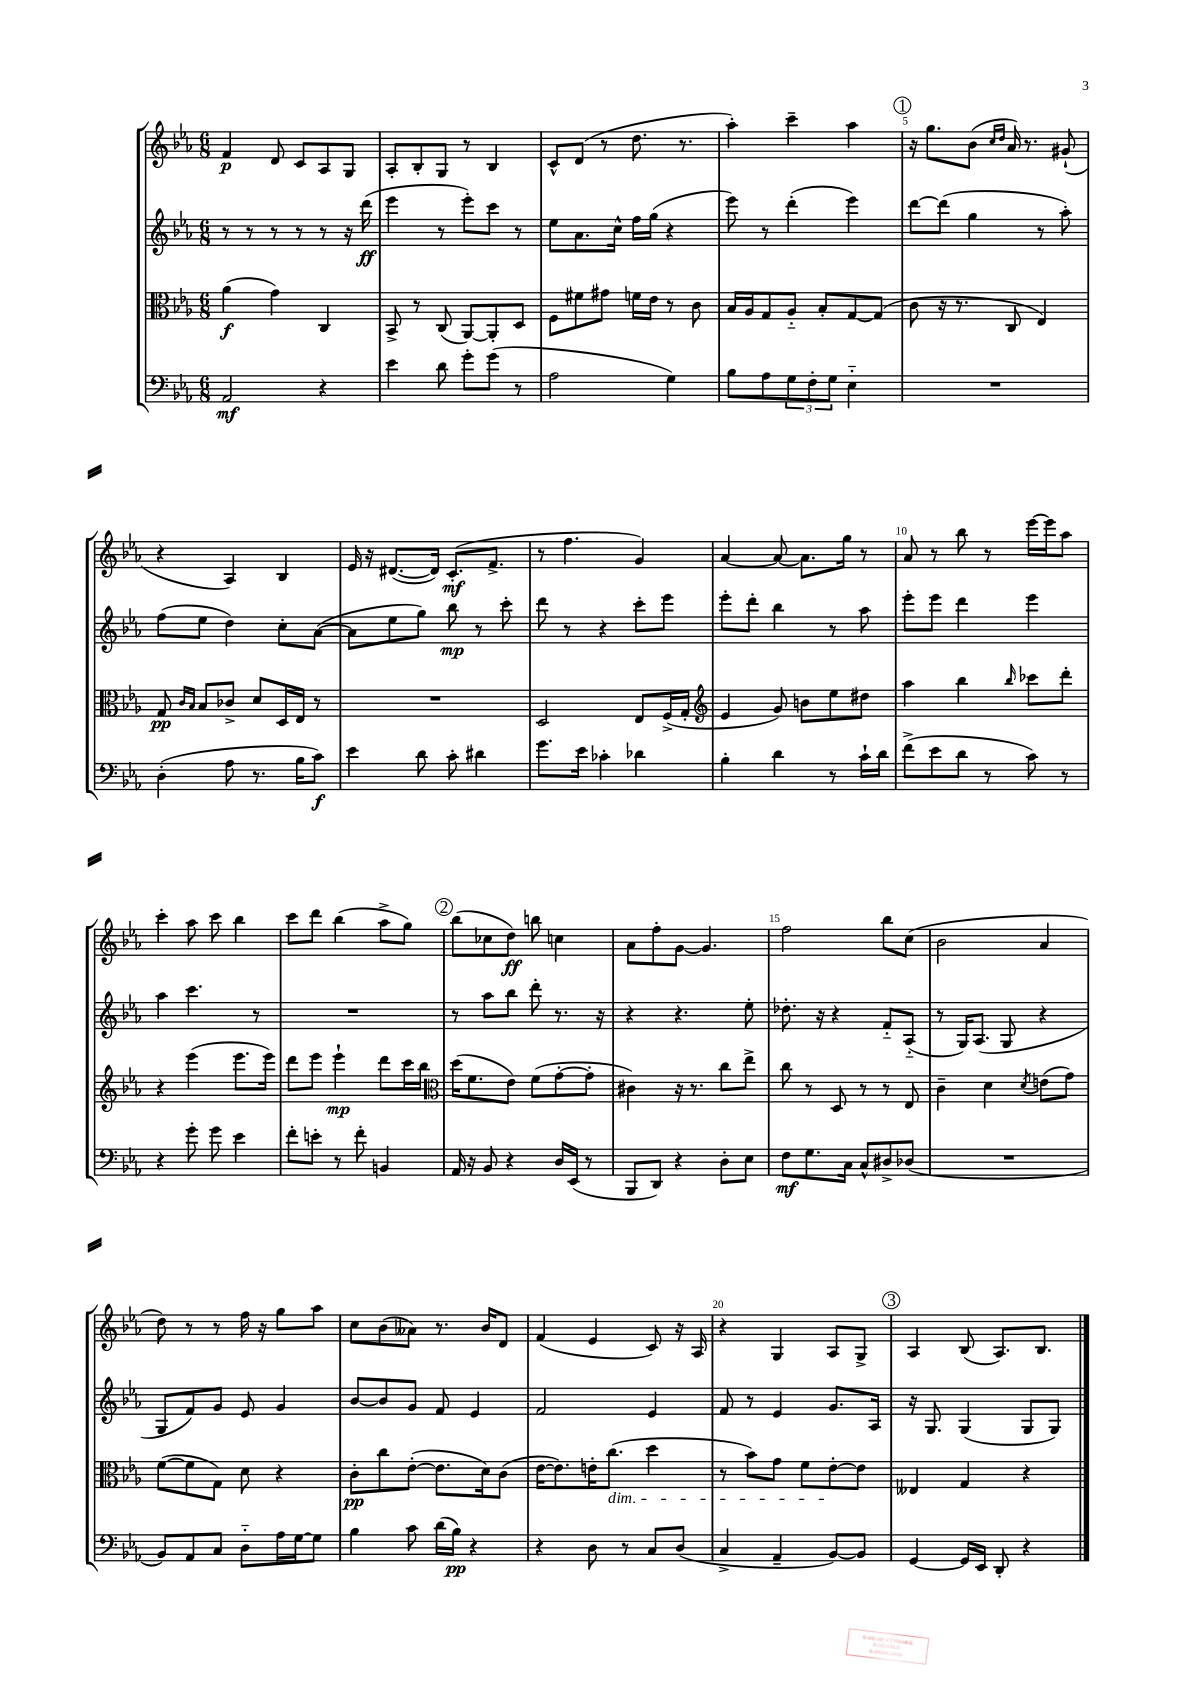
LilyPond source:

<<
\new StaffGroup <<
\new Staff = "s0" {
    \clef treble \key ees \major \numericTimeSignature \time 6/8
    f'4\p d'8 c'8 aes8 g8 |
    aes8-. bes8-. g8 r8 bes4 |
    c'8-^ d'8( r8 d''8. r8. |
    aes''4-.) c'''4-- aes''4 |
    \mark \markup { \circle "1" } r16 g''8. bes'8( \grace { c''16 d''16 } aes'16) r8. gis'8-!( |
    r4 aes4) bes4 |
    ees'16 r16 dis'8.~( dis'16) c'8.-.\mf( f'8.-> |
    r8 f''4. g'4) |
    aes'4~ aes'8~ aes'8. g''16 r8 |
    aes'8 r8 bes''8 r8 ees'''16~ ees'''16 aes''8 |
    c'''4-. aes''8 c'''8 bes''4 |
    c'''8 d'''8 bes''4( aes''8-> g''8) |
    \mark \markup { \circle "2" } bes''8( ces''8 d''8\ff) b''8 c''4 |
    aes'8 f''8-. g'8~ g'4. |
    f''2 bes''8 c''8( |
    bes'2 aes'4 |
    d''8) r8 r8 f''16 r16 g''8 aes''8 |
    c''8 bes'8( aeses'8) r8. bes'16 d'8 |
    f'4( ees'4 c'8) r16 aes16 |
    r4 g4 aes8 g8-> |
    \mark \markup { \circle "3" } aes4 bes8( aes8.) bes8. \bar "|." |
}
\new Staff = "s1" {
    \clef treble \key ees \major \numericTimeSignature \time 6/8
    r8 r8 r8 r8 r8 r16 d'''16\ff( |
    ees'''4 r8 ees'''8-.) c'''8 r8 |
    ees''8 aes'8. c''16-^ f''16 g''16( r4 |
    ees'''8) r8 d'''4-.( ees'''4) |
    \mark \markup { \circle "1" } d'''8~ d'''8( g''4 r8 aes''8-.) |
    f''8( ees''8 d''4) c''8-. aes'8~( |
    aes'8 ees''8 g''8) bes''8\mp r8 c'''8-. |
    d'''8 r8 r4 c'''8-. ees'''8 |
    ees'''8-. d'''8-. bes''4 r8 aes''8 |
    ees'''8-. ees'''8 d'''4 ees'''4 |
    aes''4 c'''4. r8 |
    R2. |
    \mark \markup { \circle "2" } r8 aes''8 bes''8 d'''8-. r8. r16 |
    r4 r4. ees''8-. |
    des''8.-. r16 r4 f'8-_ aes8-_( |
    r8 g16) aes8.( g8 r4 |
    g8 f'8) g'8 ees'8 g'4 |
    bes'8~ bes'8 g'8 f'8 ees'4 |
    f'2 ees'4 |
    f'8 r8 ees'4 g'8. aes16 |
    \mark \markup { \circle "3" } r16 g8. g4( g8 g8) \bar "|." |
}
\new Staff = "s2" {
    \clef alto \key ees \major \numericTimeSignature \time 6/8
    aes'4\f( g'4) c4 |
    bes,8-> r8 c8( aes,8~) aes,8-. d8 |
    f8 fis'8 gis'8 f'16 ees'16 r8 c'8 |
    bes16 aes16 g8 aes8-_ bes8-. g8~ g8( |
    \mark \markup { \circle "1" } c'8 r16 r8. c8 ees4) |
    g8\pp \grace { c'16 bes16 } bes8 ces'8-> d'8 d16 ees16 r8 |
    R2. |
    d2 ees8 f16->( g16-. |
    \clef treble ees'4 g'8) b'8 ees''8 dis''8 |
    aes''4 bes''4 \grace { bes''16 } ces'''8 d'''8-. |
    r4 ees'''4( ees'''8. ees'''16) |
    d'''8 ees'''8 ees'''4-!\mp d'''8 c'''16 bes''16 |
    \mark \markup { \circle "2" } \clef alto d''16( f'8. ees'8) f'8( g'8~-. g'8-. |
    cis'4) r16 r8. c''8 ees''8-> |
    c''8 r8 d8 r8 r8 ees8 |
    c'4-- d'4 \acciaccatura { d'8 } e'8( g'8) |
    f'8~( f'8 g8) d'8 r4 |
    c'8-.\pp c''8 ees'8~-.( ees'8. d'16) c'8( |
    ees'16~ ees'8.) e'16-. c''8.\dim( d''4 |
    r8 bes'8) g'8 f'8 ees'8~-.\! ees'8 |
    \mark \markup { \circle "3" } eeses4 g4 r4 \bar "|." |
}
\new Staff = "s3" {
    \clef bass \key ees \major \numericTimeSignature \time 6/8
    aes,2\mf r4 |
    ees'4 d'8 g'8-. g'8( r8 |
    aes2 g4) |
    bes8 aes8 \tuplet 3/2 { g8 f8-. g8 } ees4-_ |
    \mark \markup { \circle "1" } R2. |
    d4-.( aes8 r8. bes16 c'8\f) |
    ees'4 d'8 c'8-. dis'4 |
    g'8. ees'16 ces'4-. des'4 |
    bes4-. d'4 r8 c'16-! d'16 |
    f'8->( ees'8 d'8 r8 c'8) r8 |
    r4 g'8-. g'8 ees'4 |
    f'8-. e'8-. r8 f'8-. b,4 |
    \mark \markup { \circle "2" } aes,16 r16 bes,8 r4 d16 ees,16( r8 |
    bes,,8 d,8) r4 d8-. ees8 |
    f8\mf g8. c16 c8-^ dis8-> des8( |
    R2. |
    bes,8) aes,8 c8 d8-_ aes16 g16~ g8 |
    bes4 c'8 d'16( bes16\pp) r4 |
    r4 d8 r8 c8 d8( |
    c4-> aes,4-- bes,8~) bes,8 |
    \mark \markup { \circle "3" } g,4~ g,16 ees,16 d,8-. r4 \bar "|." |
}
>>
>>
\layout { \context { \Score \override BarNumber.break-visibility = ##(#f #t #t) barNumberVisibility = #(every-nth-bar-number-visible 5) } }
